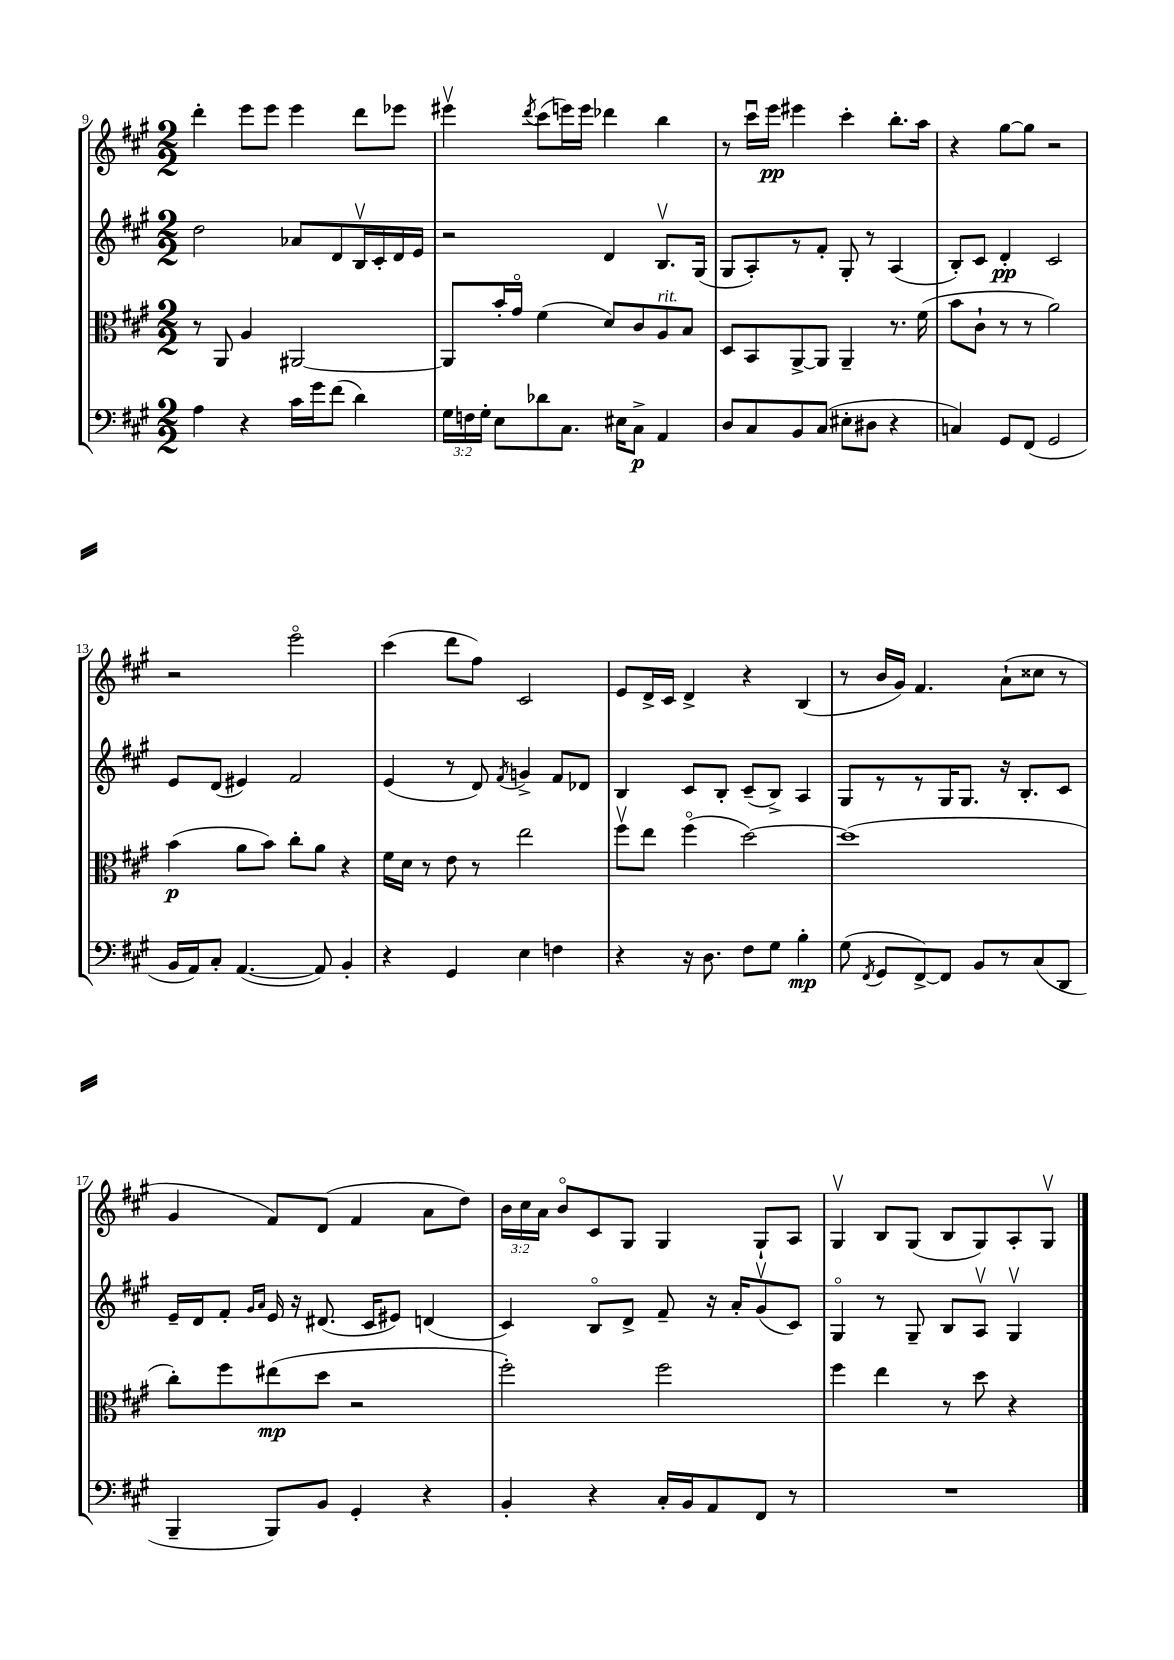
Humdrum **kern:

**kern	**kern	**kern	**kern
*staff4	*staff3	*staff2	*staff1
*clefF4	*clefC3	*clefG2	*clefG2
*k[f#c#g#]	*k[f#c#g#]	*k[f#c#g#]	*k[f#c#g#]
*M2/2	*M2/2	*M2/2	*M2/2
4A	8r	2dd	4ddd'
.	8AA	.	.
4r	4A	.	8eee
.	.	.	8eee
16c#	[2AA#	8a-	4eee
16g#	.	.	.
(8f#	.	8d	.
4d)	.	16Bv	8ddd
.	.	16c#'	.
.	.	16d	8eee-
.	.	16e	.
=	=	=	=
24G#	8AA#]	2r	4eee#v
24F	.	.	.
24G#'	.	.	.
8E	16b'	.	.
.	16g#o	.	.
.	.	.	8qddd
8d-	(4f#	.	(8ccc#
8.C#	.	.	16eee)
.	.	.	16eee
.	8d)	4d	4ddd-
16E#	.	.	.
8C#^	8c#	.	.
4AA	8A	8.Bv	4bb
.	8B	.	.
.	.	(16G#	.
=	=	=	=
8D	8D	8G#	8r
8C#	8BB	8A')	16ccc#u
.	.	.	16eee
8BB	[8AA^	8r	4eee#
(8C#	8AA]	8f#'	.
8E#'	4AA~	8G#'	4ccc#'
8D#	.	8r	.
4r	8.r	(4A	8.bb'
.	(16f#	.	16aa
=	=	=	=
4C)	8b	8B')	4r
.	8c#`	8c#	.
8GG#	8r	4d'	[8gg#
(8FF#	8r	.	8gg#]
2GG#	2a)	2c#	2r
=	=	=	=
16BB	(4b	8e	2r
16AA)	.	.	.
8C#'	.	(8d	.
([4.AA	8a	4e#)	.
.	8b)	.	.
.	8cc#'	2f#	2eeeo
8AA])	8a	.	.
4BB'	4r	.	.
=	=	=	=
4r	16f#	(4e	(4ccc#
.	16d	.	.
.	8r	.	.
4GG#	8e	8r	8ddd
.	8r	8d)	8ff#)
.	.	8qf#	.
4E	2ee	4g^	2c#
4F	.	8f#	.
.	.	8d-	.
=	=	=	=
4r	8ff#v	4B	8e
.	8ee	.	16d^
.	.	.	16c#
16r	(4ff#o	8c#	4d^
8.D	.	.	.
.	.	8B'	.
8F#	[2dd)	(8c#~	4r
8G#	.	8B^)	.
4B'	.	4A	(4B
=	=	=	=
(8G#	(1dd]	8G#	8r
8qFF#	.	.	.
8GG#	.	8r	16b
.	.	.	16g#)
[8FF#^)	.	8r	4.f#
8FF#]	.	16G#	.
.	.	8.G#	.
8BB	.	.	.
8r	.	16r	(8a`
.	.	8.B'	.
(8C#	.	.	8cc##
8DD	.	8c#	8r
=	=	=	=
4BBB~	8cc#')	16e~	4g#
.	.	16d	.
.	8ff#	8f#'	.
.	.	16qqg#	.
.	.	16qqa	.
8BBB)	(8ee#	16e	8f#)
.	.	16r	.
8BB	8dd	(8.d#	(8d
4GG#'	2r	.	4f#
.	.	16c#	.
.	.	8e#)	.
4r	.	(4d	8a
.	.	.	8dd)
=	=	=	=
4BB'	2ff#')	4c#)	24b
.	.	.	24cc#
.	.	.	24a
.	.	.	8bo
4r	.	8Bo	8c#
.	.	8d^	8G#
16C#'	2ff#	8f#~	4G#
16BB	.	.	.
8AA	.	16r	.
.	.	16a'	.
8FF#	.	(8g#v	8G#`
8r	.	8c#)	8A
=	=	=	=
1r	4ff#	4G#o	4G#v
.	4ee	8r	8B
.	.	8G#~	(8G#
.	8r	8B	8B
.	8dd	8Av	8G#)
.	4r	4G#v	8A'
.	.	.	8G#v
==	==	==	==
*-	*-	*-	*-
